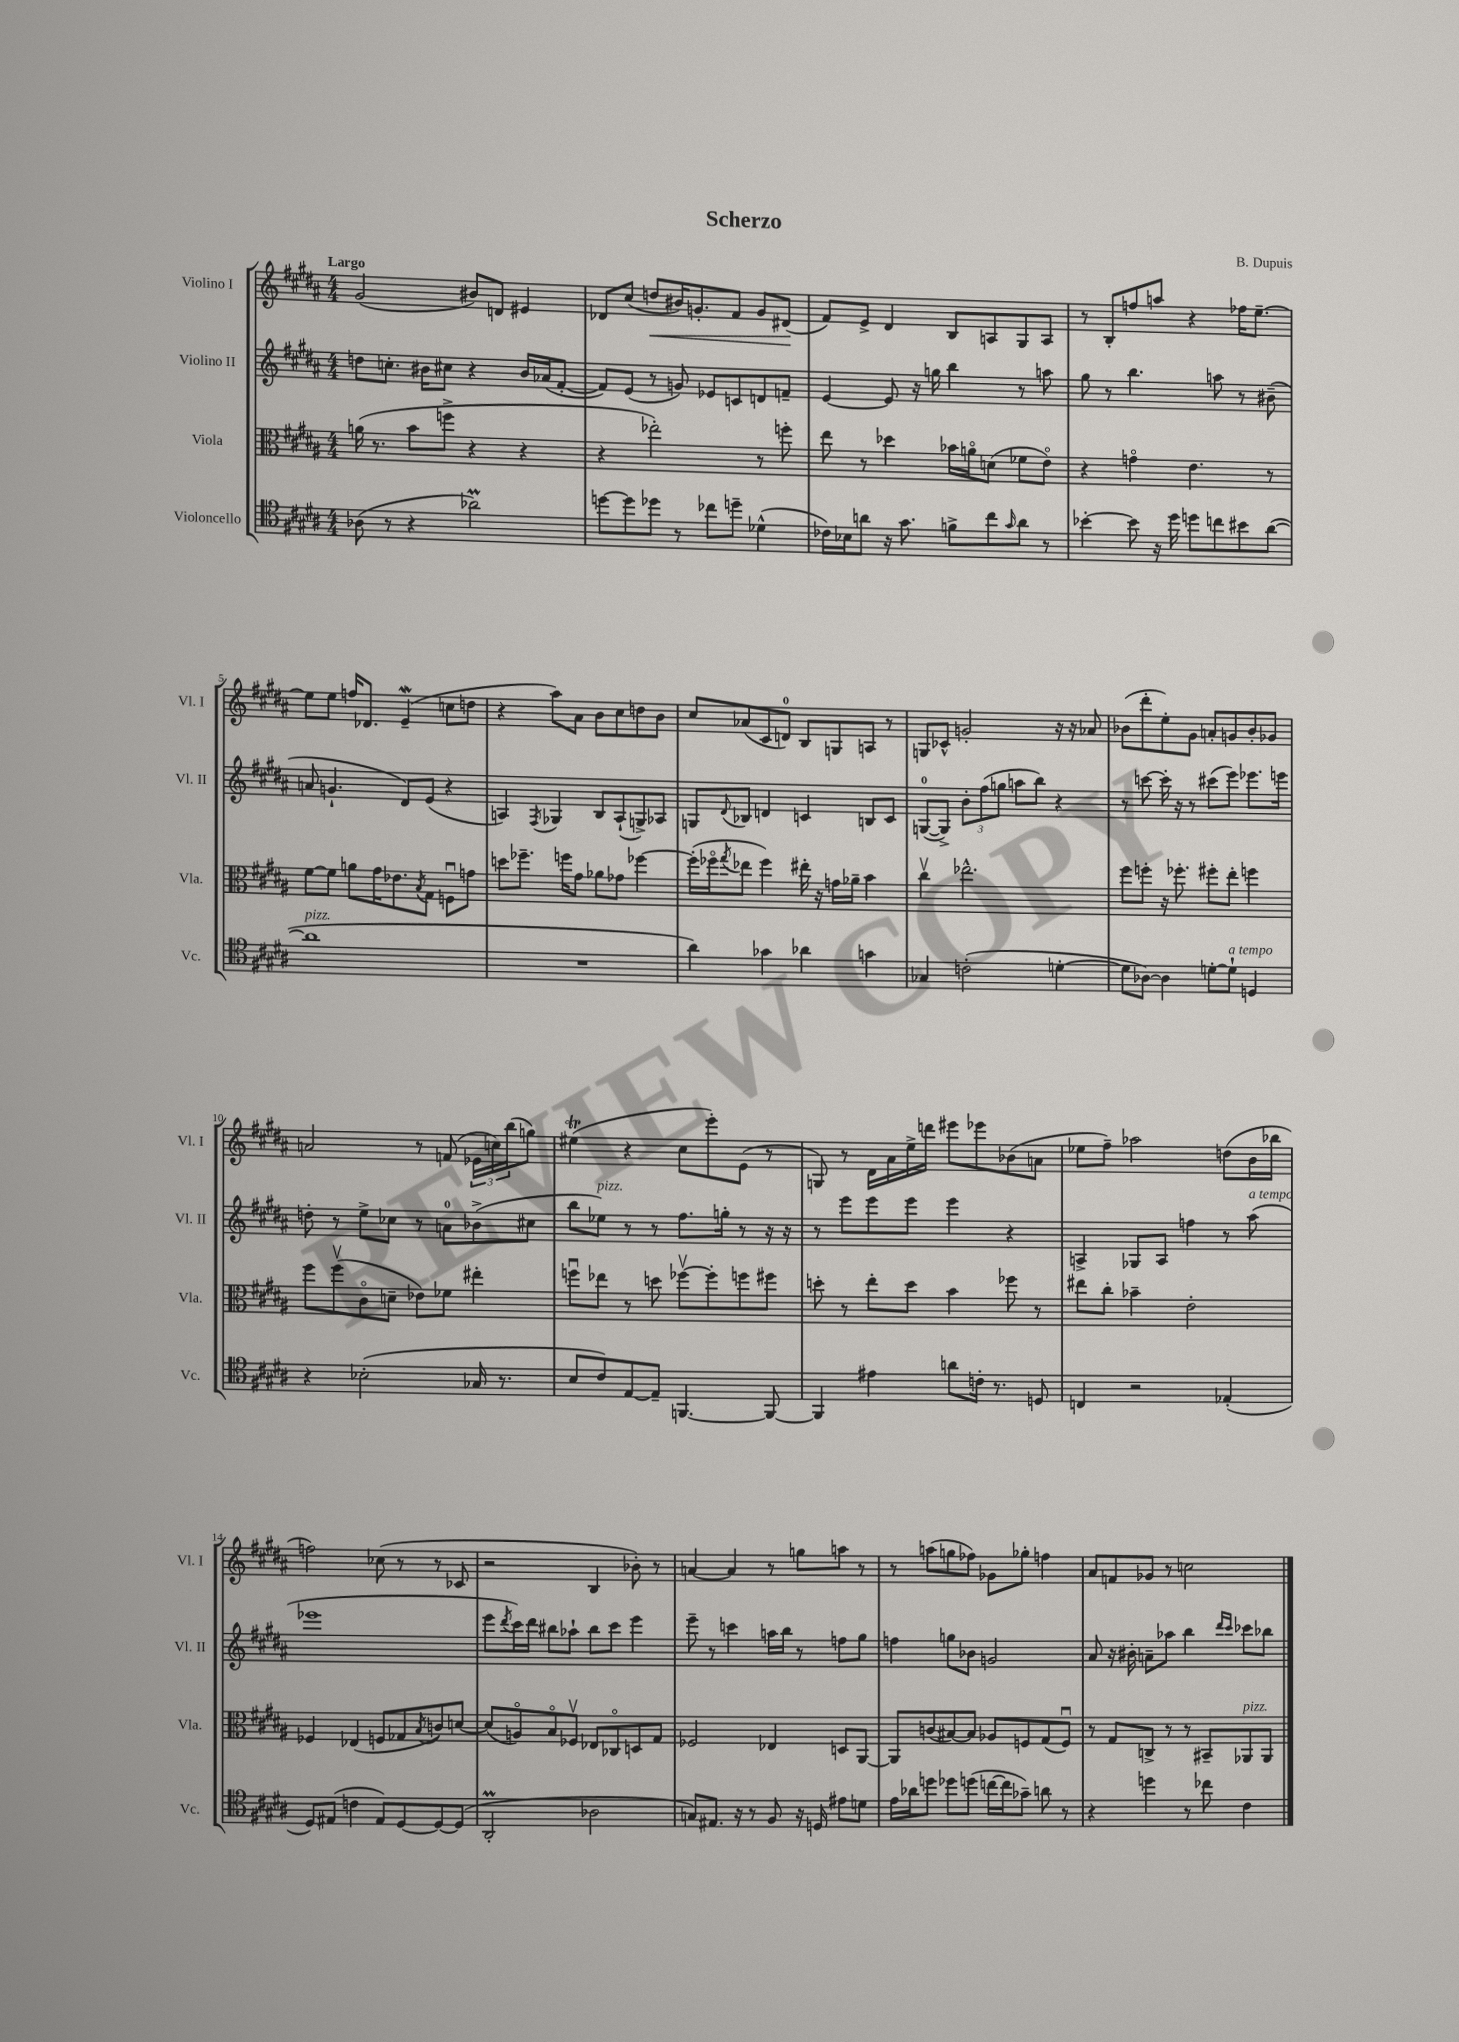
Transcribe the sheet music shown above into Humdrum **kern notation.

**kern	**kern	**kern	**kern
*staff4	*staff3	*staff2	*staff1
*clefC4	*clefC3	*clefG2	*clefG2
*k[f#c#g#d#a#]	*k[f#c#g#d#a#]	*k[f#c#g#d#a#]	*k[f#c#g#d#a#]
*M4/4	*M4/4	*M4/4	*M4/4
(8A-	(16a	8dd	(2g#
.	8.r	.	.
8r	.	8.cc'	.
4r	8b	.	.
.	.	16b#	.
.	8ff^	8cc#	.
2a-)	4r	4r	8b#)
.	.	.	8d
.	4r	16b#	4e#
.	.	(16a-	.
.	.	[8f#'	.
=	=	=	=
[8dd	4r	8f#])	8d-
8dd]	.	(8e	(8cc#
8dd-	2ee-')	8r	8dd
8r	.	8g)	16b#)
.	.	.	8.g'
8cc-	.	8e-	.
8dd~	.	8c	8f#
(4d-^^	8r	8d	8g
.	8ff'	8f~	(8d#
=	=	=	=
16c-)	8ee	[4e	8f#)
16B-	.	.	.
8a	8r	.	8e^
16r	4dd-	8e]	4d#
8.g#	.	.	.
.	.	16r	.
.	.	16gg	.
8f^	16b-	4bb	8B
.	16ao	.	.
8cc#	(8d	.	8A
16qqg#	.	.	.
8a	8f-	8r	8G#
8r	8eo)	8aa	8A
=	=	=	=
[4b-'	4r	8gg#	8r
.	.	8r	8B'
8b-]	4go	4.bb	8ff
16r	.	.	8aa
16dd#	.	.	.
8dd	4.e	.	4r
8cc	.	8aa	.
8b#	.	8r	16ff-
.	.	.	[8.ee~
([8a#	8r	(8b#~	.
=	=	=	=
1a#]	[8f#	8a	8ee]
.	8f#]	4.g`	8ee
.	8a	.	16ff
.	.	.	8.d-
.	16g#	.	.
.	8.e-	.	.
.	.	8d#)	(4e~
.	8qB	.	.
.	8G#	(8e	.
.	8Fu	4r	8cc
.	8g	.	8dd
=	=	=	=
1r	8dd	4A)	4r
.	8.ff-~	.	.
.	.	8qF#	.
.	.	4G-	8aa#)
.	16ff	.	.
.	8g#	.	8a#
.	8a-	8B	8b
.	8g-	(8A`	8cc#
.	[4ff-	8G^)	8dd
.	.	8A-	8b
=	=	=	=
4a#)	(16ff-']	8G	8cc#
.	16ff-o	.	.
.	8qgg#	8qqd#	.
.	8ee-	8B-	(8a-
4g-	4ff-)	4d	8c#
.	.	.	8d)
4a-	16ee#'	4c	8B
.	16r	.	.
.	16g	.	8G
.	16a-~	.	.
4g	4b	8B	8A
.	.	8c	8r
=	=	=	=
4G-	4cc#v	([8G	8G
.	.	8G^])	8c-^^
(2c'	2.ee-^^	12b'	2g'
.	.	(12ff#	.
.	.	12gg	.
.	.	8aa	.
.	.	8bb)	.
[4d'	.	4r	16r
.	.	.	16r
.	.	.	8a-
=	=	=	=
8d]	8ff#	8r	(8b-
[8A-)	8ff'	[8ccc	8ddd#'
4A-]	16r	16ccc']	8ee')
.	8.ff-'	16r	.
.	.	8r	8g#
[8d'	8ff#'	(8ccc#	8a'
8d`]	8ee'	8eee)	8g
4D	4ff	8.eee-	8b-'
.	.	.	8g-
.	.	16eee	.
=	=	=	=
4r	8ff#	8dd'	2a
.	(8ff#v	8r	.
(2B-'	8c#o	8ee^	.
.	8d~	8cc-	.
.	8e-)	8r	8r
.	8f-	8a	(8f
16G-	4ee#'	(8b-^	24e-
.	.	.	24cc)
8.r	.	.	.
.	.	.	(24bb
.	.	8cc#	8gg)
=	=	=	=
8B	8ffu	8bb	(4ee#
8c#)	8ee-	8ee-)	.
[8E	8r	8r	4r
8E~]	8dd	8r	.
[4.FF	[8ff-v	8.ff#	8cc#
.	8ff-']	.	8eee')
.	.	16gg'	.
.	8ff	8r	(8e
8FF_	8ff#	16r	8r
.	.	16r	.
=	=	=	=
4FF]	8dd'	8r	8G)
.	8r	8eee	8r
4e#	8ee'	8eee	16d#
.	.	.	16a#
.	8dd	8eee	16ee^
.	.	.	16ddd
8a	4b	4eee	8eee#
16c'	.	.	8eee-
8.r	.	.	.
.	8ff-	4r	(8b-
8D	8r	.	8a
=	=	=	=
4C	8ee#	4A^	8ee-
.	8cc#'	.	8ff#~)
2r	4b-~	8G-	2aa-
.	.	8A	.
.	2e'	4ff	.
(4E-'	.	8r	(8dd
.	.	(8aa#	16b
.	.	.	16bb-
=	=	=	=
8D#)	4F-	1eee-	2ff)
(8E#	.	.	.
4c	(4E-	.	.
8E#)	8F	.	(8cc-
[8D#	8G-	.	8r
.	8qB	.	.
8D#_	8c)	.	8r
(8D#]	[8d	.	8c-
=	=	=	=
2AA#'	(8d]	8eee	2r
.	.	8qddd#	.
.	8Ao)	16ccc#)	.
.	.	16ddd#	.
.	8Bo	8bb#	.
.	8F-v	8aa-`	.
2A-	8E-	8bb#	4B
.	8C-o	8ccc#	.
.	8D	4eee	8b-')
.	8G#	.	8r
=	=	=	=
8G)	2F-	8eee~	[4a
8.E#	.	8r	.
.	.	4ccc	4a]
16r	.	.	.
8r	.	.	.
8F#	4E-	16aa	8r
.	.	16bb	.
16r	.	8r	8gg
16D	.	.	.
8e#	8D	8ff	8aa
8d	[8AA#	8gg#	8r
=	=	=	=
16e	8AA#]	4ff	8r
16a-	.	.	.
8dd	(8c	.	(8aa
8dd-	[8B#)	8gg	8gg
(8dd	8B#]	8b-	8ff-)
[16cc	8A-	2g	8g-
16cc]	.	.	.
8g-~)	8F	.	8gg-'
8a	(8G#	.	4ff
8r	8Fu)	.	.
=	=	=	=
4r	8r	8a#	8a#
.	8G#	16r	8f
.	.	16b#'	.
4dd	8C^	8a~	8g-
.	8r	8aa-	8r
8r	8r	4bb	2cc
8cc-	8BB#~	.	.
.	.	16qqddd#	.
.	.	16qqccc#	.
4c#	8AA-	8ccc-	.
.	8AA-	8bb-	.
==	==	==	==
*-	*-	*-	*-
